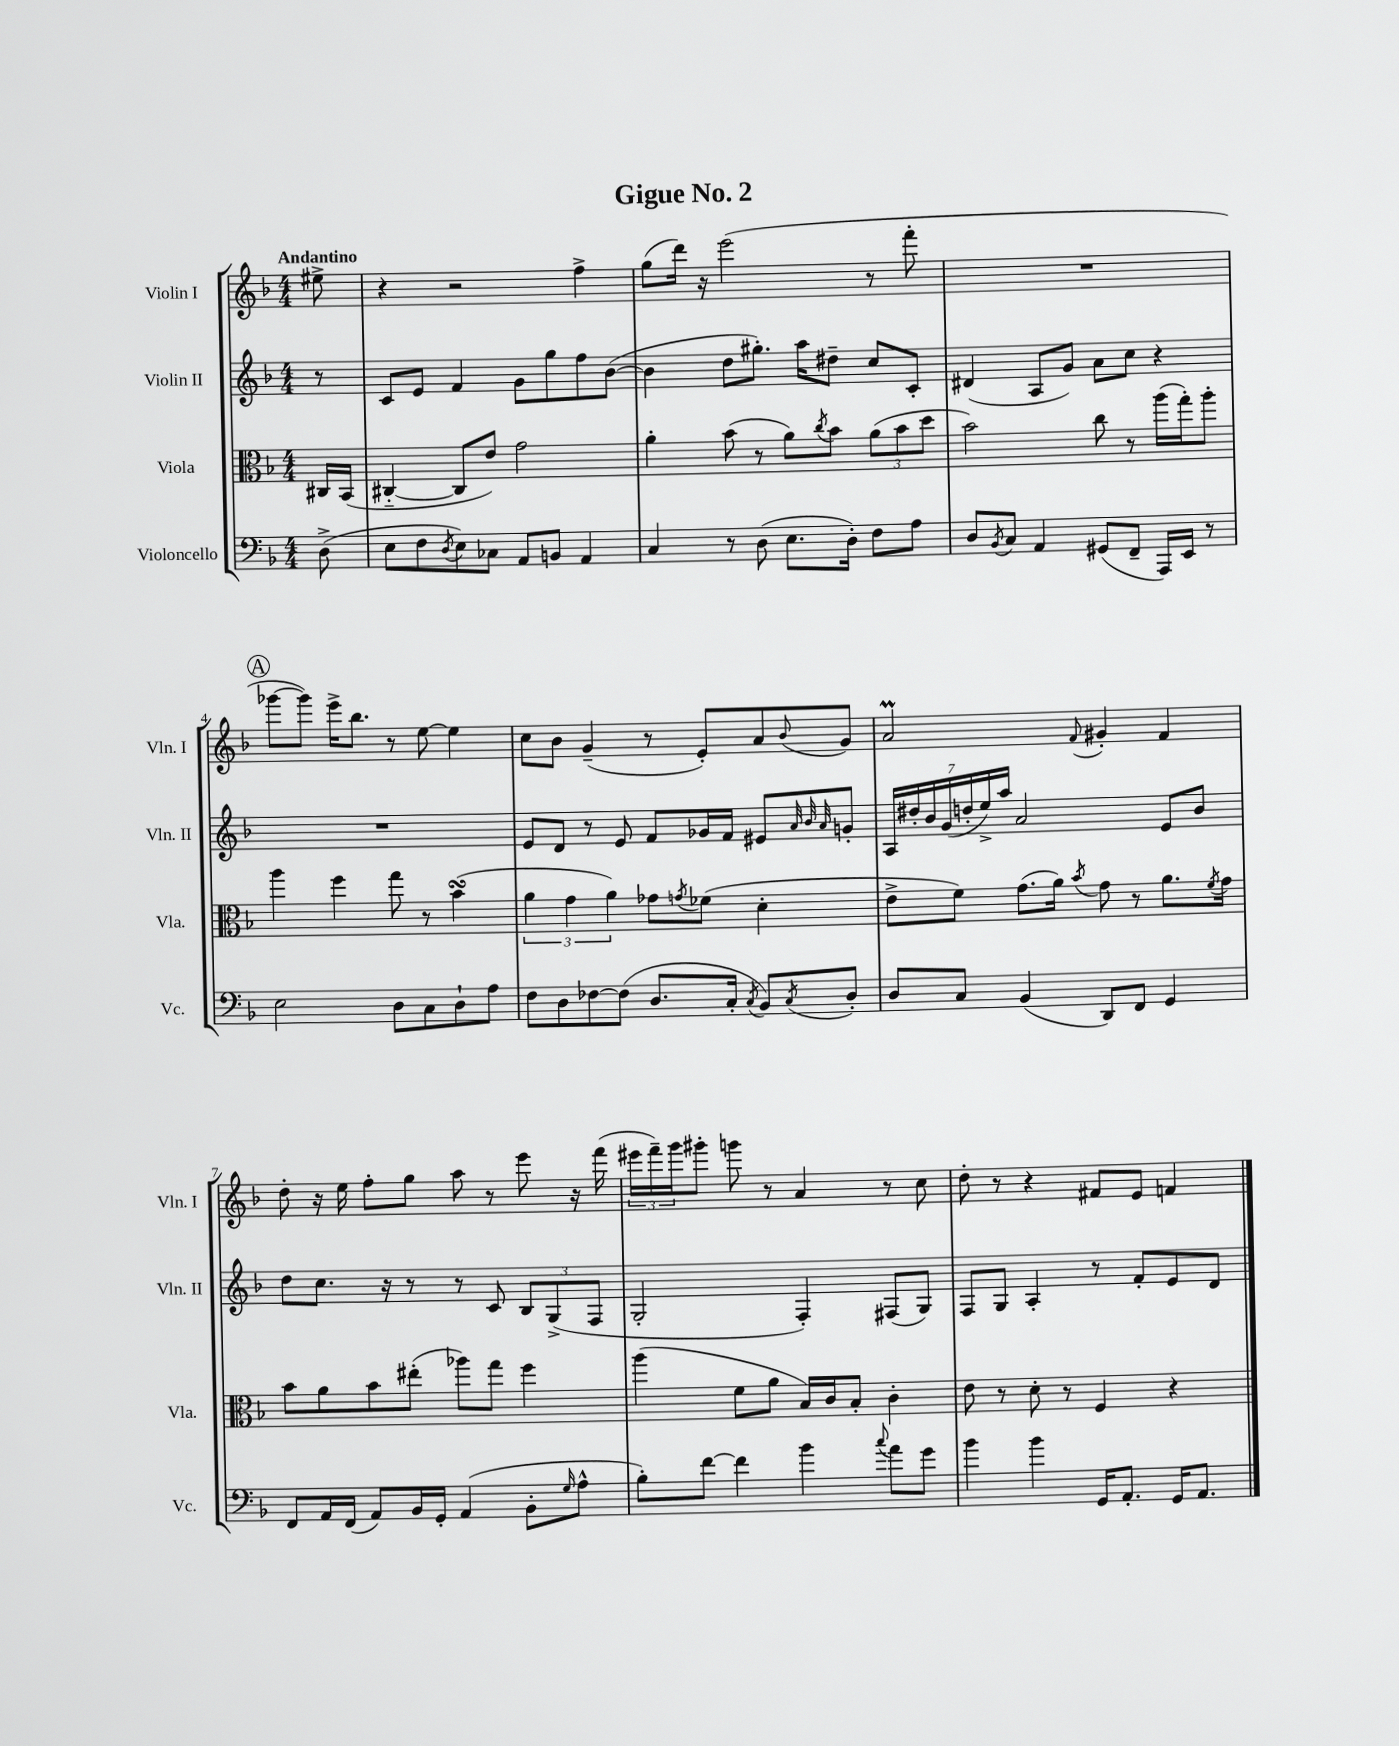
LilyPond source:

\header { title = "Gigue No. 2" }
<<
\new StaffGroup <<
\new Staff = "s0" \with { instrumentName = "Violin I" shortInstrumentName = "Vln. I" } {
    \clef treble \key f \major \numericTimeSignature \time 4/4 \partial 8 \tempo "Andantino"
    eis''8-> |
    r4 r2 f''4-> |
    g''8( d'''16) r16 e'''2( r8 f'''8-. |
    R1 |
    \mark \markup { \circle "A" } ges'''8~ ges'''8) e'''16-> bes''8. r8 e''8~ e''4 |
    c''8 bes'8 g'4--( r8 e'8-.) a'8 \appoggiatura { bes'8 } g'8 |
    a'2\prall \appoggiatura { f'8 } gis'4-. f'4 |
    d''8-. r16 e''16 f''8-. g''8 a''8 r8 e'''8 r16 f'''16( |
    \tuplet 3/2 { eis'''16 f'''16--) g'''16 } gis'''8-. g'''8 r8 a'4 r8 c''8 |
    d''8-. r8 r4 fis'8 e'8 f'4 \bar "|." |
}
\new Staff = "s1" \with { instrumentName = "Violin II" shortInstrumentName = "Vln. II" } {
    \clef treble \key f \major \numericTimeSignature \time 4/4 \partial 8
    r8 |
    c'8 e'8 f'4 g'8 g''8 f''8 bes'8~( |
    bes'4 d''8 gis''8.-.) a''16 dis''8-- c''8 c'8-. |
    dis'4( a8 g'8) a'8 c''8 r4 |
    \mark \markup { \circle "A" } R1 |
    e'8 d'8 r8 e'8 f'8 ges'16 f'16 eis'8 \grace { a'32 bes'32 a'32 } g'8-. |
    \tuplet 7/4 { a16 dis''16-. bes'16 g'16( d''16-. e''16->) a''16 } a'2 e'8 bes'8 |
    d''8 c''8. r16 r8 r8 c'8 \tuplet 3/2 { bes8 g8->( f8 } |
    g2-. f4-.) fis8( g8) |
    f8 g8 a4-. r8 f'8-. e'8 d'8 \bar "|." |
}
\new Staff = "s2" \with { instrumentName = "Viola" shortInstrumentName = "Vla." } {
    \clef alto \key f \major \numericTimeSignature \time 4/4 \partial 8
    cis16 bes,16( |
    cis4~-_ cis8 e'8) g'2 |
    a'4-. bes'8( r8 a'8) \acciaccatura { c''8 } bes'8 \tuplet 3/2 { a'8( bes'8 d''8 } |
    bes'2) c''8 r8 a''16( g''16-.) a''8-. |
    \mark \markup { \circle "A" } a''4 f''4 g''8 r8 bes'4\turn( |
    \tuplet 3/2 { a'4 g'4 a'4) } ges'8 \acciaccatura { g'8 } fes'8( d'4-. |
    e'8-> f'8) g'8.( a'16) \acciaccatura { bes'8 } g'8 r8 a'8. \acciaccatura { f'8 } g'16 |
    bes'8 a'8 bes'8 eis''8-.( aes''8) g''8 f''4 |
    a''4( f'8 a'8 bes16) c'16 bes8-. c'4-. |
    e'8 r8 d'8-. r8 f4 r4 \bar "|." |
}
\new Staff = "s3" \with { instrumentName = "Violoncello" shortInstrumentName = "Vc." } {
    \clef bass \key f \major \numericTimeSignature \time 4/4 \partial 8
    d8->( |
    e8 f8 \acciaccatura { d8 } e8) ces8 a,8 b,8 a,4 |
    c4 r8 d8( e8. d16-.) f8 a8 |
    d8 \acciaccatura { bes,8 } c8 a,4 gis,8( f,8-- a,,16) e,16 r8 |
    \mark \markup { \circle "A" } e2 d8 c8 d8-! a8 |
    f8 d8 fes8~ fes8( d8. c16-. \acciaccatura { c8 } bes,8) \acciaccatura { c8 } d8-. |
    d8 c8 bes,4( d,8) f,8 g,4 |
    f,8 a,16 f,16( a,8) bes,16 g,16-. a,4( bes,8-. \grace { g16 } a8-^ |
    bes8-.) f'8~ f'4 bes'4 \appoggiatura { c''8 } a'8 g'8 |
    bes'4 bes'4 g,16 a,8.-. g,16 a,8. \bar "|." |
}
>>
>>
